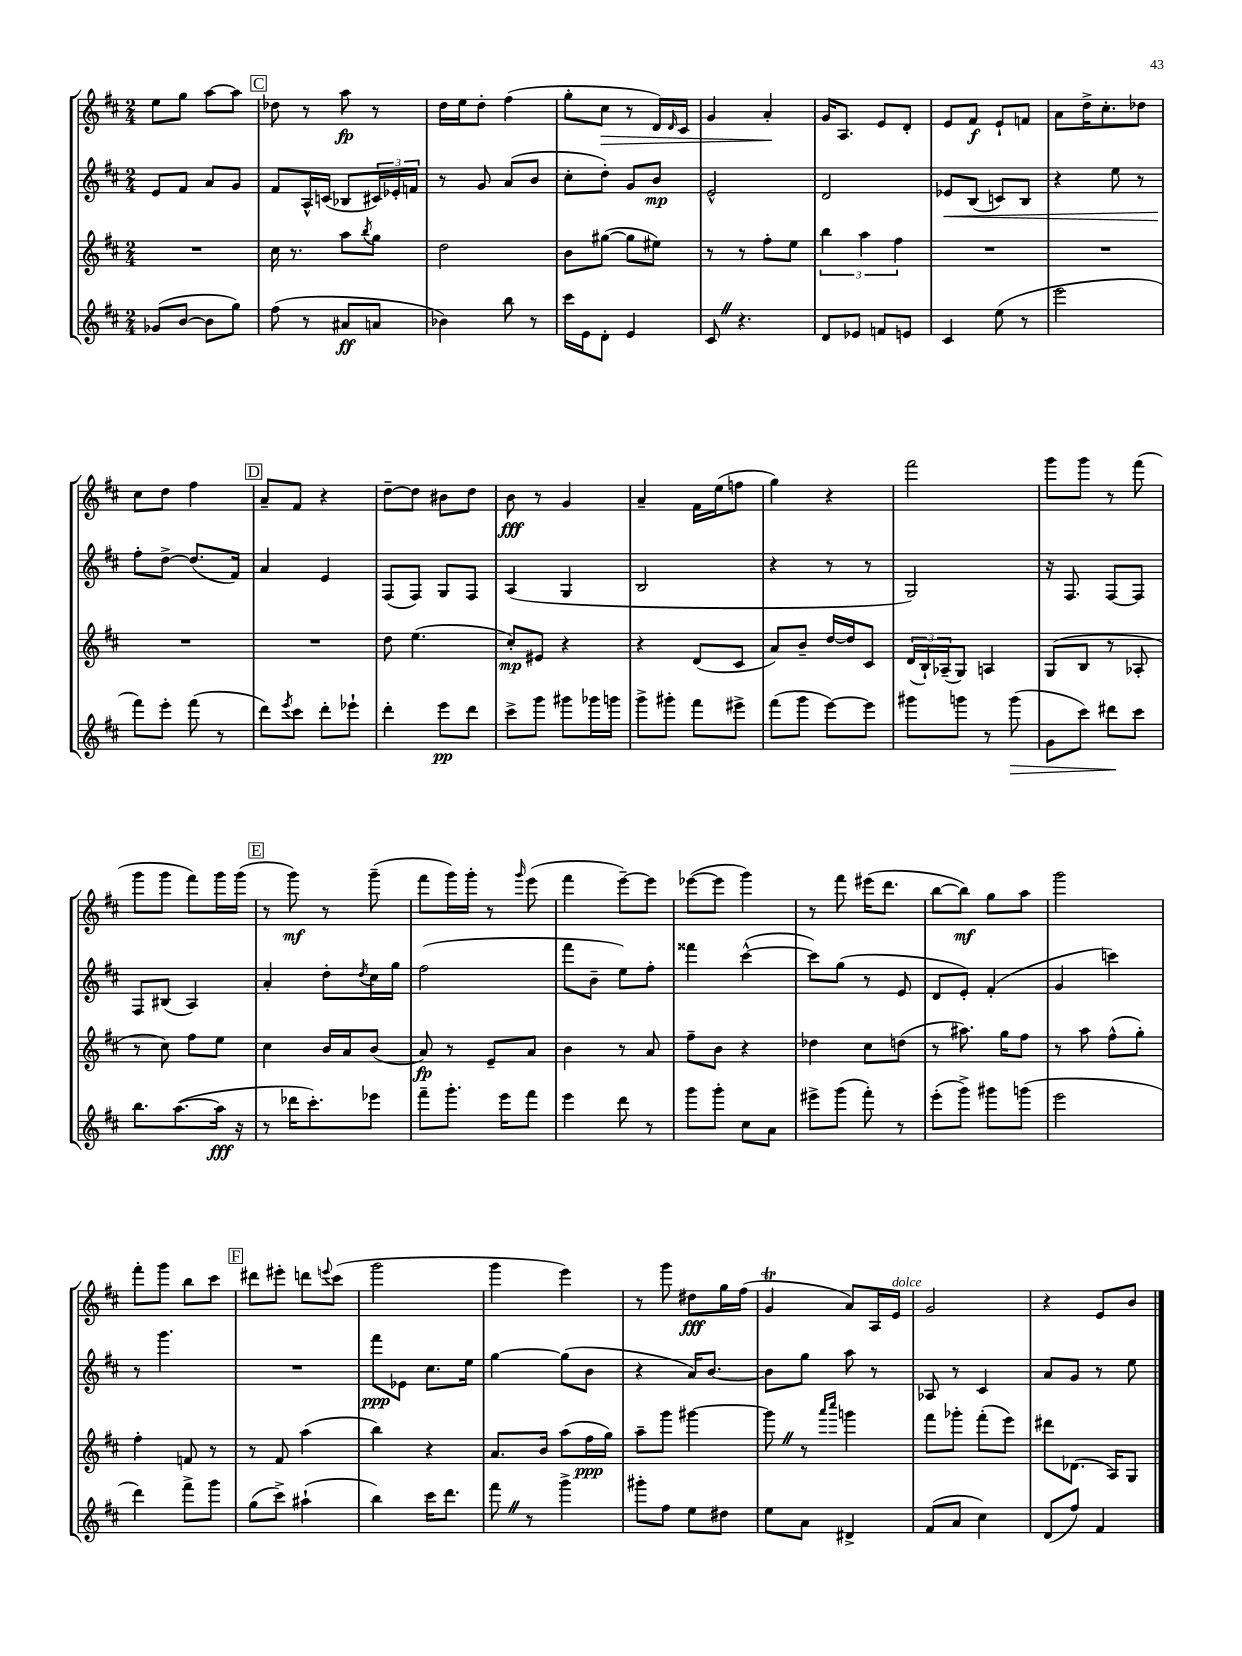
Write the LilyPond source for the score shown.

<<
\new StaffGroup <<
\new Staff = "s0" {
    \clef treble \key d \major \numericTimeSignature \time 2/4
    e''8 g''8 a''8~ a''8 |
    \mark \markup { \box "C" } des''8 r8 a''8\fp r8 |
    d''16 e''16 d''8-. fis''4( |
    g''8-. cis''8\> r8 d'16) \grace { d'16 } cis'16 |
    g'4 a'4-.\! |
    g'16 a8. e'8 d'8-. |
    e'8 fis'8\f e'8-! f'8 |
    a'8 d''16-> cis''8.-. des''8 |
    cis''8 d''8 fis''4 |
    \mark \markup { \box "D" } a'8-- fis'8 r4 |
    d''8~-- d''8 bis'8 d''8 |
    b'8\fff r8 g'4 |
    a'4-- fis'16 e''16( f''8 |
    g''4) r4 |
    fis'''2 |
    g'''8 g'''8 r8 fis'''8( |
    g'''8 g'''8 fis'''8) g'''16 g'''16( |
    \mark \markup { \box "E" } r8 g'''8\mf) r8 g'''8--( |
    fis'''8 g'''16) g'''16-. r8 \grace { g'''16 } e'''8( |
    fis'''4 e'''8~--) e'''8 |
    ees'''8~( ees'''8 g'''4) |
    r8 fis'''8 eis'''16( d'''8. |
    b''8~ b''8\mf) g''8 a''8 |
    g'''2 |
    fis'''8-. g'''8 b''8 cis'''8 |
    \mark \markup { \box "F" } dis'''8 eis'''8-. d'''8 \appoggiatura { e'''8 } cis'''8( |
    g'''2 |
    g'''4 e'''4) |
    r8 g'''8 dis''8\fff g''16 fis''16( |
    g'4\trill a'8) a16 e'16^\markup { \italic "dolce" } |
    g'2 |
    r4 e'8 b'8 \bar "|." |
}
\new Staff = "s1" {
    \clef treble \key d \major \numericTimeSignature \time 2/4
    e'8 fis'8 a'8 g'8 |
    \mark \markup { \box "C" } fis'8 a16-^ c'16( bes8 \tuplet 3/2 { cis'16) ees'16-. f'16 } |
    r8 g'8 a'8( b'8 |
    cis''8-. d''8-.) g'8 b'8\mp |
    e'2-^ |
    d'2 |
    ees'8\< b8( c'8) b8 |
    r4 e''8 r8 |
    fis''8-.\! d''8~-> d''8.( fis'16) |
    \mark \markup { \box "D" } a'4 e'4 |
    fis8( fis8) g8 fis8 |
    a4( g4 |
    b2 |
    r4 r8 r8 |
    g2) |
    r16 fis8. fis8~ fis8 |
    fis8 bis8( a4) |
    \mark \markup { \box "E" } a'4-. d''8-. \acciaccatura { d''8 } cis''16 g''16 |
    fis''2( |
    fis'''8 b'8-- e''8) fis''8-. |
    fisis'''4 cis'''4~-^( |
    cis'''8) g''8( r8 e'8 |
    d'8 e'8-.) fis'4-.( |
    g'4 c'''4) |
    r8 g'''4. |
    \mark \markup { \box "F" } R2 |
    fis'''8\ppp ees'8 cis''8. e''16 |
    g''4~ g''8( b'8 |
    r4 a'16) b'8.~ |
    b'8 g''8 a''8 r8 |
    aes8 r8 cis'4 |
    a'8 g'8 r8 e''8 \bar "|." |
}
\new Staff = "s2" {
    \clef treble \key d \major \numericTimeSignature \time 2/4
    R2 |
    \mark \markup { \box "C" } cis''16 r8. a''8 \acciaccatura { b''8 } g''8 |
    d''2 |
    b'8 gis''8~( gis''8 eis''8) |
    r8 r8 fis''8-. e''8 |
    \tuplet 3/2 { b''4 a''4 fis''4 } |
    R2 |
    R2 |
    R2 |
    \mark \markup { \box "D" } R2 |
    d''8 e''4.( |
    cis''8-.\mp) eis'8 r4 |
    r4 d'8( cis'8 |
    a'8) b'8-- d''16~ d''16 cis'8 |
    \tuplet 3/2 { d'16( b16-!) aes16--( } g8) a4 |
    g8( b8 r8 aes8-. |
    r8 cis''8) fis''8 e''8 |
    \mark \markup { \box "E" } cis''4 b'16 a'16 b'8( |
    a'8\fp) r8 e'8-- a'8 |
    b'4 r8 a'8 |
    fis''8-- b'8 r4 |
    des''4 cis''8 d''8( |
    r8 ais''8.) g''16 fis''8 |
    r8 a''8 fis''8-^( g''8-.) |
    fis''4-. f'8 r8 |
    \mark \markup { \box "F" } r8 fis'8 a''4( |
    b''4) r4 |
    a'8. b'16 a''8( fis''16\ppp g''16) |
    a''8-- g'''8 gis'''4~ |
    gis'''8 \once \override BreathingSign.text = \markup { \musicglyph "scripts.caesura.straight" } \breathe r8 \grace { a'''16 cis''''16 } g'''4 |
    fis'''8 ges'''8-. fis'''8-.( e'''8) |
    dis'''8 des'8.( a16) g8 \bar "|." |
}
\new Staff = "s3" {
    \clef treble \key d \major \numericTimeSignature \time 2/4
    ges'8( b'8~ b'8 g''8) |
    \mark \markup { \box "C" } fis''8( r8 ais'8\ff a'8 |
    bes'4) b''8 r8 |
    cis'''16 e'16 d'8-. e'4 |
    cis'8 \once \override BreathingSign.text = \markup { \musicglyph "scripts.caesura.straight" } \breathe r4. |
    d'8 ees'8 f'8 e'8 |
    cis'4 e''8( r8 |
    e'''2 |
    fis'''8) e'''8-. fis'''8( r8 |
    \mark \markup { \box "D" } d'''8) \acciaccatura { e'''8 } cis'''8 d'''8-. ees'''8-! |
    d'''4-. e'''8\pp d'''8 |
    cis'''8-> g'''8 gis'''8 ges'''16 g'''16 |
    g'''8-> gis'''8-. fis'''8 eis'''8-> |
    fis'''8( g'''8 e'''8~) e'''8 |
    gis'''8 g'''8 r8 g'''8\>( |
    g'8 cis'''8) dis'''8\! cis'''8 |
    b''8. a''8.~( a''16\fff r16 |
    \mark \markup { \box "E" } r8 des'''16 cis'''8.-.) ees'''8 |
    fis'''8-- g'''8.-. e'''16 fis'''8 |
    e'''4 d'''8 r8 |
    g'''8 g'''8-. cis''8 a'8 |
    eis'''8-> g'''8( fis'''8-.) r8 |
    e'''8-.( g'''8->) gis'''8 g'''8( |
    e'''2 |
    d'''4) fis'''8-> g'''8 |
    \mark \markup { \box "F" } g''8( cis'''8->) ais''4-!( |
    b''4) cis'''16 d'''8. |
    fis'''8 \once \override BreathingSign.text = \markup { \musicglyph "scripts.caesura.straight" } \breathe r8 g'''4-> |
    gis'''8-. fis''8 e''8 dis''8 |
    e''8 a'8 dis'4-> |
    fis'8( a'8 cis''4) |
    d'8( fis''8) fis'4 \bar "|." |
}
>>
>>
\layout { \context { \Score \remove "Bar_number_engraver" } }
